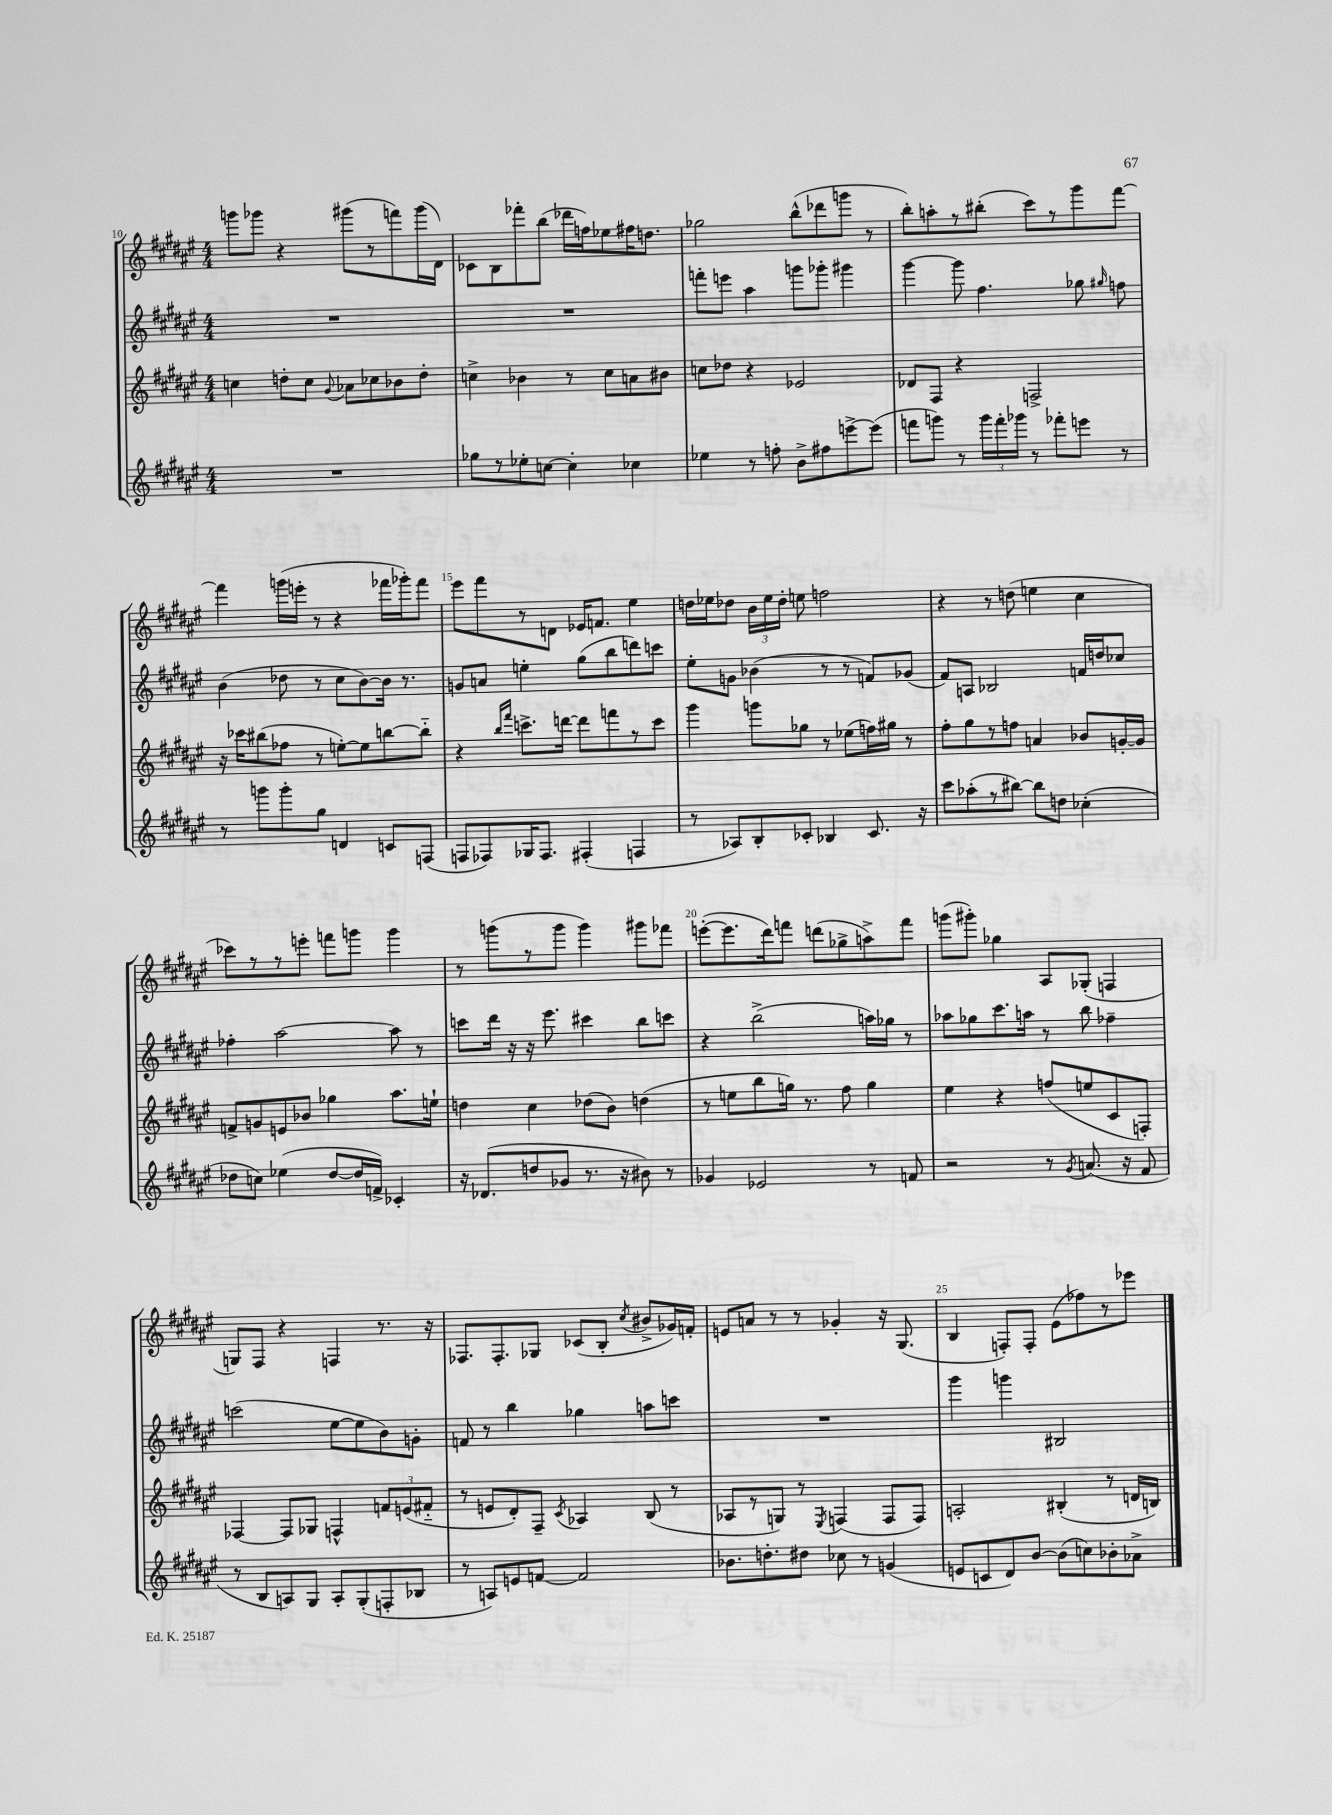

**kern	**kern	**kern	**kern
*staff4	*staff3	*staff2	*staff1
*clefG2	*clefG2	*clefG2	*clefG2
*k[f#c#g#d#a#e#]	*k[f#c#g#d#a#e#]	*k[f#c#g#d#a#e#]	*k[f#c#g#d#a#e#]
*M4/4	*M4/4	*M4/4	*M4/4
1r	4cc\	1r	8ggg\L
.	.	.	8ggg-\J
.	8dd'\L	.	4r
.	8cc\J	.	.
.	8qqg#/	.	.
.	8a-\L	.	(8ggg#\L
.	8cc-\	.	8r
.	8b-\	.	8fff\)
.	8dd'\J	.	(16ggg#\L
.	.	.	16d#\JJ)
=	=	=	=
8gg-\L	4cc^\	1r	8c-\L
8r	.	.	8B\
8ee-'\	4b-\	.	8fff-'\
[8cc\J	.	.	(8bb\J
4cc'\]	8r	.	16ddd-\LL
.	.	.	16ff\J)
.	8cc\L	.	8ee-\
4cc-\	8a\	.	16ff#\K
.	.	.	8.dd\J
.	8b#\J	.	.
=	=	=	=
4ee-\	8cc\L	8fff'\L	2gg-\
.	8dd-\J	8eee\J	.
8r	4r	4aa#\	.
8ff'\	.	.	.
8b^\L	2e-/	8ggg\L	(8bb^^\L
8ff#\	.	8ggg-'\J	8ddd-\
[8eee^\	.	4ggg#\	8ggg\J
(8eee\]J	.	.	8r
=	=	=	=
8fff\L	8d-/L	[4ggg#\	8bb'\L)
8ggg\J)	8F#/J	.	8aa'\
8r	4r	8ggg#\]	8r
24ggg\LL	.	4.ff#\	(8bb#'\J
24fff'\	.	.	.
24ggg-\JJ	.	.	.
8r	2F^/	.	8ccc#\L)
8fff-'\L	.	.	8r
8eee\J	.	8gg-\	8ggg#\
.	.	16qqgg#/	.
8r	.	8ff\	[8fff#\J
=	=	=	=
8r	16r	(4b\	4fff#\]
.	16ccc-\LK	.	.
8ggg\L	(8bb#\	.	.
8ggg'\	8ff-\J	8dd-\	(16ggg\LL
.	.	.	16eee'\JJ
8gg#\J	8r	8r	8r
4d/	[8ee'\L)	8cc#\L	4r
.	8ee\]	[8b\)	.
8c/L	[8bb\	16b\]Jk	16fff-\LL
.	.	8.r	16ggg-'\J)
(8F/J	8bb'~\]J	.	8fff-\J
=	=	=	=
8F/L	4r	8g/L	8eee#\L
8F-/)	.	8a/J	8fff#\
.	16qqbb/LL	.	.
.	16qqfff#/JJ	.	.
16G-/K	8.ccc^\L	4ee'\	8r
8.F-/J	.	.	.
.	.	.	8d\J
.	[16ddd\Jk	.	.
(4F#'/	8ddd\]L	(8gg#\L	16e-/LK
.	.	.	8.f/J
.	8fff\	8bb\	.
4F/	8r	8ddd\)	4ee#\
.	8ccc\J	8ccc\J	.
=	=	=	=
8r	4ggg#\	8ee#'\L	16dd\LL
.	.	.	16ee-\J
8A-/L)	.	8g\J	8dd-\J
8B'/	8ggg\L	(4b-\	24b\LL
.	.	.	24ee-\
.	.	.	24dd-'\JJ
8c-'/J	8gg-\J	.	8ee\
4B-/	8r	8r	2ff\
.	(8ee-\L	8r	.
8.c-/	16ff\L)	8f/L)	.
.	16gg#\JJ	.	.
.	8r	(8g-/J	.
16r	.	.	.
=	=	=	=
8ccc#\L	8ff#'\L	8f#/L)	4r
(8aa-'\	8gg#\	8A/J	.
8r	8r	2B-/	8r
[8bb#\J)	8ff\J	.	(8dd\
8bb#\]L	4a/	.	4ee\
8dd\J	.	.	.
(4cc-'\	8b-/L	16f/LL	4cc#\
.	.	16dd/J	.
.	[16g'/L	8cc-/J	.
.	16g/]JJ	.	.
=	=	=	=
8dd-\L	8f^/L	4ff-'\	8ccc-\L)
8cc\J)	8g/	.	8r
(4ee-\	8e/	[2aa#\	8r
.	8b-/J	.	8eee'\J
[8dd-/L	4gg-\	.	8fff\L
16dd-/]L	.	.	8ggg\J
16f^/JJ)	.	.	.
4c-'/	8.aa#\L	8aa#\]	4ggg\
.	.	8r	.
.	16ee`\Jk	.	.
=	=	=	=
16r	4dd\	8ccc\L	8r
(8.d-/L	.	.	.
.	.	16ddd#\Jk	(8ggg\L
.	.	16r	.
8dd/	4cc#\	16r	8r
.	.	8.eee#\	.
8g-/J	.	.	8ggg\J
8.r	(8dd-\L	4ccc#\	4ggg\)
.	8b\J)	.	.
16r	.	.	.
8b#\)	(4dd\	8bb\L	8ggg#\L
8r	.	8ccc\J	8fff-\J
=	=	=	=
4g-/	8r	4r	([8eee'\L
.	8ee\L	.	8.eee\]
2e-/	8bb\	(2bb^\	.
.	.	.	16ddd#\k)
.	16gg\Jk)	.	8fff\J
.	8.r	.	.
.	.	.	(8ddd\L
.	8ff#\	.	8gg-^\
8r	4gg\	16aa\LL)	8aa^\)
.	.	16gg-\JJ	.
8f/	.	8r	8fff\J
=	=	=	=
2r	4ee#\	8aa-\L	(8ggg\L
.	.	8gg-\	8ggg#'\J)
.	4r	8.ccc#\	4gg-\
.	.	16aa\Jk	.
8r	(8ff/L	8r	8A#/L
8qg#/	.	.	.
(8.a/	8ee/	8bb\	(8G-'/J
.	8c#/	4ff-~\	4F/
16r	.	.	.
8f#/	8F'/J)	.	.
=	=	=	=
8r	[4F-/	(2ccc\	8G/L)
8B/L	.	.	8F#/J
8A/)	8F-/]L	.	4r
8G#/J	8G-/J	.	.
8A'/L	4F^^/	[8ee#\L	4F/
(8G#'/	.	8ee#\]	.
8F'/	12f/L	8b\)	8.r
.	(12e/	.	.
8B-/J	.	8g'\J	.
.	12f#'~/J	.	.
.	.	.	16r
=	=	=	=
8r	8r	8f/	8.F-/L
8A/L)	8e/L	8r	.
.	.	.	8.F-'/
8e/	8d#'/)	4bb\	.
[8f/J	8F#~/J	.	8G-/J
.	8qc#/	.	.
2f/]	4A-/	4gg-\	(8c-/L
.	.	.	8B'/J
.	.	.	8qcc#/
.	(8B/	8aa\L	8b#^/L
.	8r	8ccc\J	16g-/L)
.	.	.	16f'/JJ
=	=	=	=
8.b-\L	8A-/L	1r	8e/L
.	8r	.	8a/J
8.dd'\	.	.	.
.	8G/J)	.	8r
8dd#\J	8r	.	8r
.	8qE#/	.	.
8cc-\	(4F/	.	4g-'/
8r	.	.	.
(4g/	8F/L	.	16r
.	.	.	(8.G#/
.	8F/J)	.	.
=	=	=	=
8e/L	2A'/	4ggg#\	4B/
8c/	.	.	.
8d#/)	.	4ggg\	8F'/L)
[8b/J	.	.	8F'/J
(8b\]L	(4B#'/	2B#/	(8e#\L
8cc\)	.	.	8ff-\)
8b-'\	8r	.	8r
8a-^\J	16d/LL	.	8eee-\J
.	16B/JJ)	.	.
==	==	==	==
*-	*-	*-	*-
